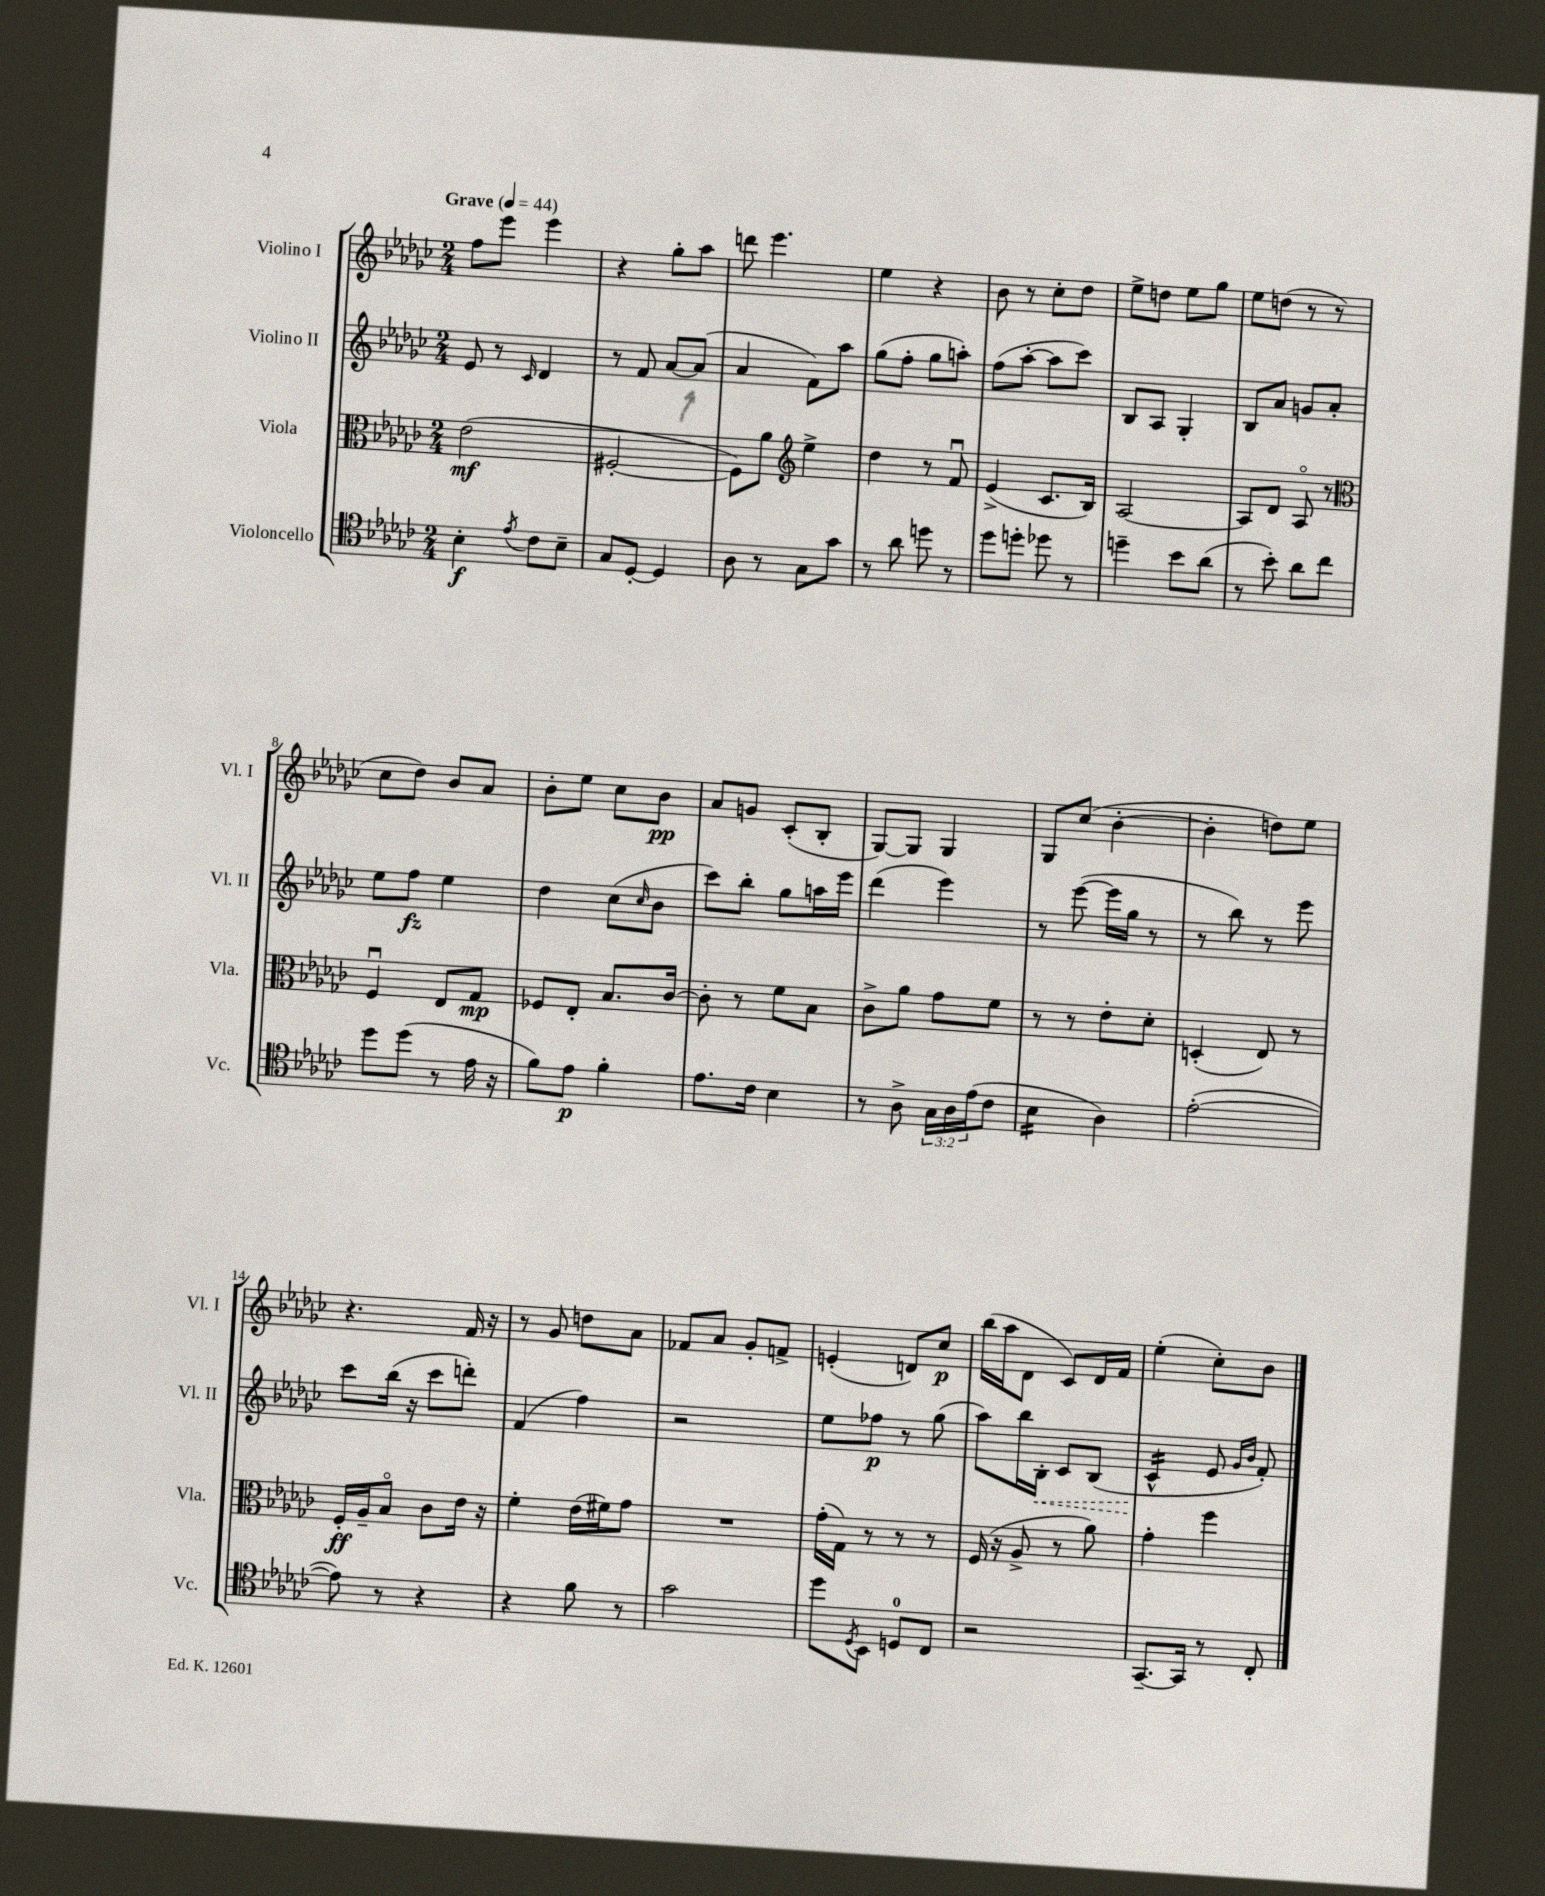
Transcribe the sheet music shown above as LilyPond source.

<<
\new StaffGroup <<
\new Staff = "s0" \with { instrumentName = "Violino I" shortInstrumentName = "Vl. I" } {
    \clef treble \key ges \major \numericTimeSignature \time 2/4 \tempo "Grave" 4 = 44
    f''8 ees'''8 ees'''4 |
    r4 ges''8-. aes''8 |
    d'''8 ees'''4. |
    ees''4 r4 |
    bes'8 r8 ces''8-. des''8 |
    ees''8-> d''8 ees''8 ges''8 |
    ees''8 d''8( r8 r8 |
    ces''8 des''8) bes'8 aes'8 |
    bes'8-. ees''8 ces''8 bes'8\pp |
    aes'8 g'8 ces'8-.( bes8-. |
    ges8~) ges8 ges4 |
    ges8 ces''8( bes'4~-. |
    bes'4-. d''8) ees''8 |
    r4. f'16 r16 |
    r8 ges'8 d''8 aes'8 |
    fes'8 aes'8 ges'8-. f'8-> |
    e'4-.( d'8) ces''8\p |
    bes''16( aes''16 des'8 ces'8) des'16 f'16 |
    ees''4-.( ces''8-.) bes'8 \bar "|." |
}
\new Staff = "s1" \with { instrumentName = "Violino II" shortInstrumentName = "Vl. II" } {
    \clef treble \key ges \major \numericTimeSignature \time 2/4
    ees'8 r8 \grace { ces'16 } des'4 |
    r8 f'8 aes'8~ aes'8( |
    aes'4 f'8) aes''8 |
    ges''8( f''8-. ges''8 a''8-.) |
    f''8( aes''8~-. aes''8 ces'''8) |
    bes8 aes8 ges4-. |
    bes8 aes'8 g'8 aes'8-. |
    ees''8 f''8\fz ees''4 |
    des''4 ces''8( \grace { ces''16 } bes'8 |
    ces'''8) bes''8-. ges''8 a''16 ees'''16 |
    des'''4( ees'''4) |
    r8 ees'''8~( ees'''16 ges''16 r8 |
    r8 bes''8) r8 ees'''8 |
    ces'''8 bes''16( r16 ces'''8 d'''8-.) |
    f'4( f''4) |
    r2 |
    ees''8 fes''8\p r8 ges''8( |
    aes''8) bes''16 \once \override Hairpin.style = #'dashed-line bes16-.\< ces'8 bes8( |
    ces'4:16-^\! ees'8 \grace { ges'16 bes'16 } f'8-.) \bar "|." |
}
\new Staff = "s2" \with { instrumentName = "Viola" shortInstrumentName = "Vla." } {
    \clef alto \key ges \major \numericTimeSignature \time 2/4
    ees'2\mf( |
    fis2~-. |
    fis8) aes'8 \clef treble ees''4-> |
    des''4 r8 f'8\downbow |
    ees'4->( ces'8. bes16) |
    aes2~ |
    aes8 des'8 aes8\flageolet r8 |
    \clef alto f4\downbow ees8 ges8\mp |
    fes8 ees8-. bes8. ces'16~ |
    ces'8-. r8 f'8 bes8 |
    ces'8-> aes'8 ges'8 f'8 |
    r8 r8 ees'8-. des'8-. |
    d4-.( ees8) r8 |
    f16-.\ff aes16-- bes8\flageolet ces'8 ees'16 r16 |
    f'4-. ees'16( fis'16) ges'8 |
    R2 |
    ges'16-.( ges16) r8 r8 r8 |
    f16( r16 aes8-> r8 aes'8) |
    ges'4-. f''4 \bar "|." |
}
\new Staff = "s3" \with { instrumentName = "Violoncello" shortInstrumentName = "Vc." } {
    \clef tenor \key ges \major \numericTimeSignature \time 2/4 \override Staff.TupletNumber.text = #tuplet-number::calc-fraction-text
    bes4-.\f \acciaccatura { ees'8 } ces'8 bes8-- |
    ges8 des8~-. des4 |
    aes8 r8 ges8 ges'8 |
    r8 aes'8 d''8 r8 |
    des''8 d''8-. des''8 r8 |
    d''4-- bes'8 aes'8( |
    r8 bes'8-.) aes'8 ces''8 |
    des''8 des''8( r8 ees'16 r16 |
    f'8) ees'8\p f'4-. |
    ees'8. ces'16 bes4 |
    r8 aes8-> \tuplet 3/2 { ges16 aes16 ees'16( } ces'8 |
    bes4:16 aes4) |
    ees'2~-.( |
    ees'8) r8 r4 |
    r4 f'8 r8 |
    ges'2 |
    des''8 \acciaccatura { des8 } bes,8 d8-0 ces8 |
    r2 |
    ges,8.~-- ges,16 r8 ces8-. \bar "|." |
}
>>
>>
